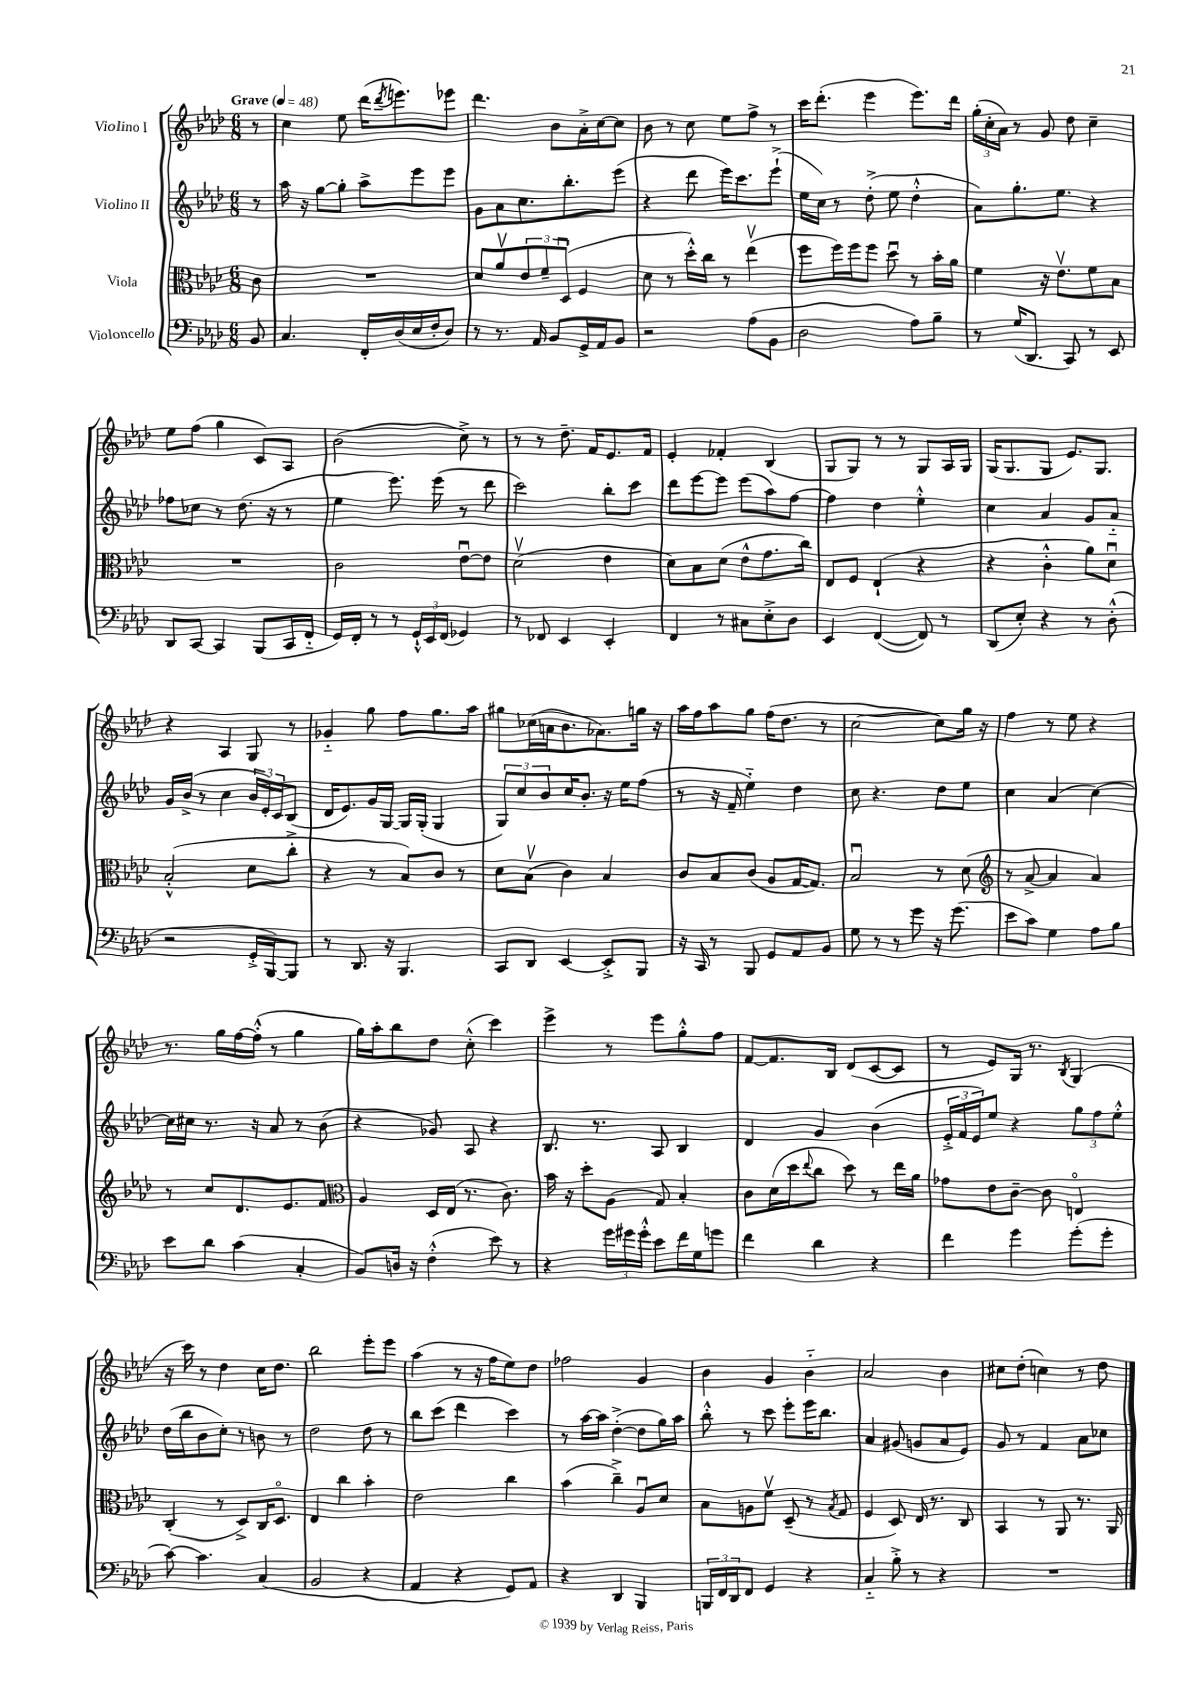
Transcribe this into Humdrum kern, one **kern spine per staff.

**kern	**kern	**kern	**kern
*staff4	*staff3	*staff2	*staff1
*clefF4	*clefC3	*clefG2	*clefG2
*k[b-e-a-d-]	*k[b-e-a-d-]	*k[b-e-a-d-]	*k[b-e-a-d-]
*M6/8	*M6/8	*M6/8	*M6/8
*MM48	*MM48	*MM48	*MM48
8BB-	8c	8r	8r
=	=	=	=
4.C	2.r	16aa-	4cc
.	.	16r	.
.	.	[8gg	.
.	.	8gg']	8ee-
16FF'	.	8aa-^	(16ddd-
.	.	.	8qddd-
(16D-	.	.	8.eee)
16E-	.	8eee-	.
16F'	.	.	.
8D-)	.	8eee-	8eee-
=	=	=	=
8r	8d-	8g	4.ddd-
8.r	8a-v	8a-	.
.	12e-	8.cc	.
16AA-	.	.	.
.	12f~	.	.
8BB-	.	.	8b-
.	(12D-u	.	.
.	.	8.bb-'	.
16GG^	4F	.	16a-'^
16AA-	.	.	[16cc
8BB-	.	(8eee-	8cc]
=	=	=	=
2r	8d-	4r	8b-
.	8r	.	8r
.	16dd-'^^)	8ddd-	8cc
.	16cc	.	.
.	8r	16eee-)	8ee-
.	.	8.ccc	.
(8A-	(4ee-v	.	8ff^
8BB-	.	(8eee-`^	8r
=	=	=	=
2D-	8ff	16ee-	16ccc
.	.	16cc)	(8.ddd-'
.	16ff)	8r	.
.	16ff	.	.
.	8ff	(8dd-'^	4eee-
.	8dd-u	8ee-	.
8A-)	8r	4dd-'^^	8.eee-)
8B-~	16b-'	.	.
.	16a-	.	16ddd-
=	=	=	=
8r	4f	8a-)	(24gg'
.	.	.	24cc'
.	.	.	24a-)
(16G	.	8.gg'	8r
8.DD-	.	.	.
.	16r	.	8g
.	8.e-v	8.ee-	.
8CC)	.	.	8dd-
8r	8f	4r	4cc~
8EE-	8B-	.	.
=	=	=	=
8DD-	2.r	8ff-	8ee-
[8CC	.	8cc-	(8ff
4CC]	.	8r	4gg
.	.	(8.dd-	.
(8BBB-	.	.	8c)
.	.	16r	.
16CC	.	8r	8A-
16FF'~	.	.	.
=	=	=	=
16GG)	2c	4ee-	(2b-
16FF'	.	.	.
8r	.	.	.
8r	.	8.eee-)	.
24GG`^^	.	.	.
24EE-	.	.	.
.	.	(16eee-	.
(24FF	.	.	.
4GG-)	[8e-u	8r	8cc^)
.	8e-]	8ddd-	8r
=	=	=	=
8r	(2d-v	2ccc)	8r
8FF-	.	.	8r
4EE-	.	.	8.dd-~
.	.	.	16f
4EE-'	4e-	8bb-'	8.e-
.	.	8ccc	.
.	.	.	16f
=	=	=	=
4FF	8d-)	8ddd-	4e-'
.	8B-	[8eee-	.
8r	(8d-	8eee-]	4f-'
8C#	8e-^^	(8eee-	.
8E-'^	8.g	8aa-)	(4B-
8D-	.	[8ff	.
.	16cc)	.	.
=	=	=	=
4EE-	8E-	4ff]	8G
.	8F	.	8G)
([4FF	(4E-`	4dd-	8r
.	.	.	8r
8FF])	4r	4ee-'^^	8G
8r	.	.	16A-
.	.	.	16G
=	=	=	=
(8DD-	4r	4cc	(16G
.	.	.	8.G
8E-')	.	.	.
4r	4c'^^	4a-	8G
.	.	.	8.e-)
8r	8a-)	8g	.
.	.	.	8.G
(8D-'^^	8d-u	8a-'~	.
=	=	=	=
2r	(2B-'^^	16g	4r
.	.	(16b-^	.
.	.	8r	.
.	.	4cc	4A-
16GG'^	8d-	24b-	8G
.	.	24e-')	.
[16BBB-)	.	.	.
.	.	24c	.
8BBB-]	8cc'^	(8B-	8r
=	=	=	=
8r	4r	16d-	4g-'~
.	.	8.e-)	.
8.DD-	.	.	.
.	8r	16g	8gg
16r	.	[16G	.
4.BBB-	8B-)	16G]	8ff
.	.	(16G'	.
.	8c	4G	8.gg
.	8r	.	.
.	.	.	16aa-
=	=	=	=
8CC	8d-	12G)	8gg#
.	.	12cc	.
8DD-	(8B-v	.	(16cc-
.	.	12b-	.
.	.	.	16a
[4EE-	4c)	16cc	8.b-
.	.	8.b-'	.
.	.	.	8.a-)
8EE-'^]	4B-	16r	.
.	.	16ee-	.
8BBB-	.	(8ff	16gg
.	.	.	16r
=	=	=	=
16r	8c	8r	16aa-
16CC	.	.	16ff
8r	8B-	16r	8aa-
.	.	16f~	.
8BBB-	(8c	4ee-'~)	8gg
8GG	8A-	.	(16ff
.	.	.	8.dd-
8AA-	[16G	4dd-	.
.	8.G])	.	.
8BB-	.	.	8r
=	=	=	=
8G	2B-u	8cc	[2cc
8r	.	4.r	.
8r	.	.	.
8g	.	.	.
16r	8r	8dd-	8cc])
(8.g	.	.	.
.	(8d-	8ee-	16gg
.	.	.	16r
=	=	=	=
*	*clefG2	*	*
8e-	8r	4cc	4ff
8c)	[8a-^	.	.
4G	4a-]	(4a-	8r
.	.	.	8ee-
8A-	4a-)	[4cc)	4r
8B-	.	.	.
=	=	=	=
8e-	8r	16cc]	8.r
.	.	16cc#	.
8d-	8cc	8.r	.
.	.	.	16gg
(4c	8.d-	.	[16ff
.	.	16r	(16ff'^^]
.	.	8a-	8r
.	8.e-	.	.
4C'	.	8r	4gg
.	8f	(8b-	.
=	=	=	=
*	*clefC3	*	*
8BB-)	4A-	4r	16gg)
.	.	.	16aa-'
16D	.	.	8bb-
16r	.	.	.
(4F'^^	16D-	8g-)	8dd-
.	(16E-	.	.
.	8.r	8A-	(8cc'^^
8e-)	.	4r	4ccc)
.	8.c)	.	.
8r	.	.	.
=	=	=	=
4r	16b-	8.B-	4eee-^
.	16r	.	.
.	8dd-'	.	.
.	.	8.r	.
24g	(8A-	.	8r
24g#	.	.	.
24g#'^^	.	.	.
8e-	8G)	8A-	8eee-
16f	4B-'	4B-	8gg'^^
16G	.	.	.
8g	.	.	8ff
=	=	=	=
4f	8c	4d-	[8f
.	(16d-	.	8.f]
.	16dd-	.	.
.	8qqee-	.	.
4d-	8cc	4g	.
.	.	.	16B-
.	8dd-)	.	(8d-
4r	8r	(4b-	[8c
.	16ee-	.	8c]
.	16a-	.	.
=	=	=	=
4f	8g-	24e-'^	8r
.	.	24f	.
.	.	24e-)	.
.	8e-	8ee-	8e-)
4g	[8c~	4r	16G
.	.	.	8.r
.	8c]	.	.
.	.	.	8qB-
(8g'	4Eo	12gg	(4G
.	.	12ff	.
8g'	.	.	.
.	.	12ee-'^^	.
=	=	=	=
[8c)	(4C'	(16dd-	16r
.	.	16bb-	16ccc)
4.c]	.	8b-	8r
.	8r	8cc')	4dd-
.	8D-^)	8r	.
(4C	16C	8b	16cc
.	8.D-o	.	8.dd-
.	.	8r	.
=	=	=	=
2BB-	4E-	2dd-	2bb-
.	4cc	.	.
4r	4b-'	8dd-	8eee-'
.	.	8r	8eee-
=	=	=	=
4AA-	2e-	8bb-	(4aa-
.	.	(8ccc	.
4r	.	4ddd-	8r
.	.	.	16r
.	.	.	16ff
8GG)	4cc	4ccc)	8ee-)
8AA-	.	.	8dd-
=	=	=	=
4r	(4b-	8r	2ff-
.	.	[16aa-	.
.	.	16aa-]	.
4DD-	4cc~^)	([4dd-'^	.
4BBB-	8A-u	8dd-]	4g
.	8d-	16gg)	.
.	.	16aa-	.
=	=	=	=
24BBB	8B-	8bb-'^^	4b-
24FF	.	.	.
24DD-	.	.	.
8FF	8A	8r	.
4GG	8fv	8ccc	4g
.	(8D-~	8eee-'	.
4r	8r	16eee-	4b-'~
.	.	8.bb-	.
.	8qB-	.	.
.	8G	.	.
=	=	=	=
4C'~	4F	4a-	2a-
8B-'^	8D-)	(8g#	.
8r	16E-	8g	.
.	8.r	.	.
4r	.	8a-	4b-
.	8C	8e-)	.
=	=	=	=
2.r	4BB-	8g	8cc#
.	.	8r	(8dd-'
.	8r	4f	4cc)
.	8AA-	.	.
.	8.r	8a-	8r
.	.	8cc-	8dd-
.	16AA-	.	.
==	==	==	==
*-	*-	*-	*-
